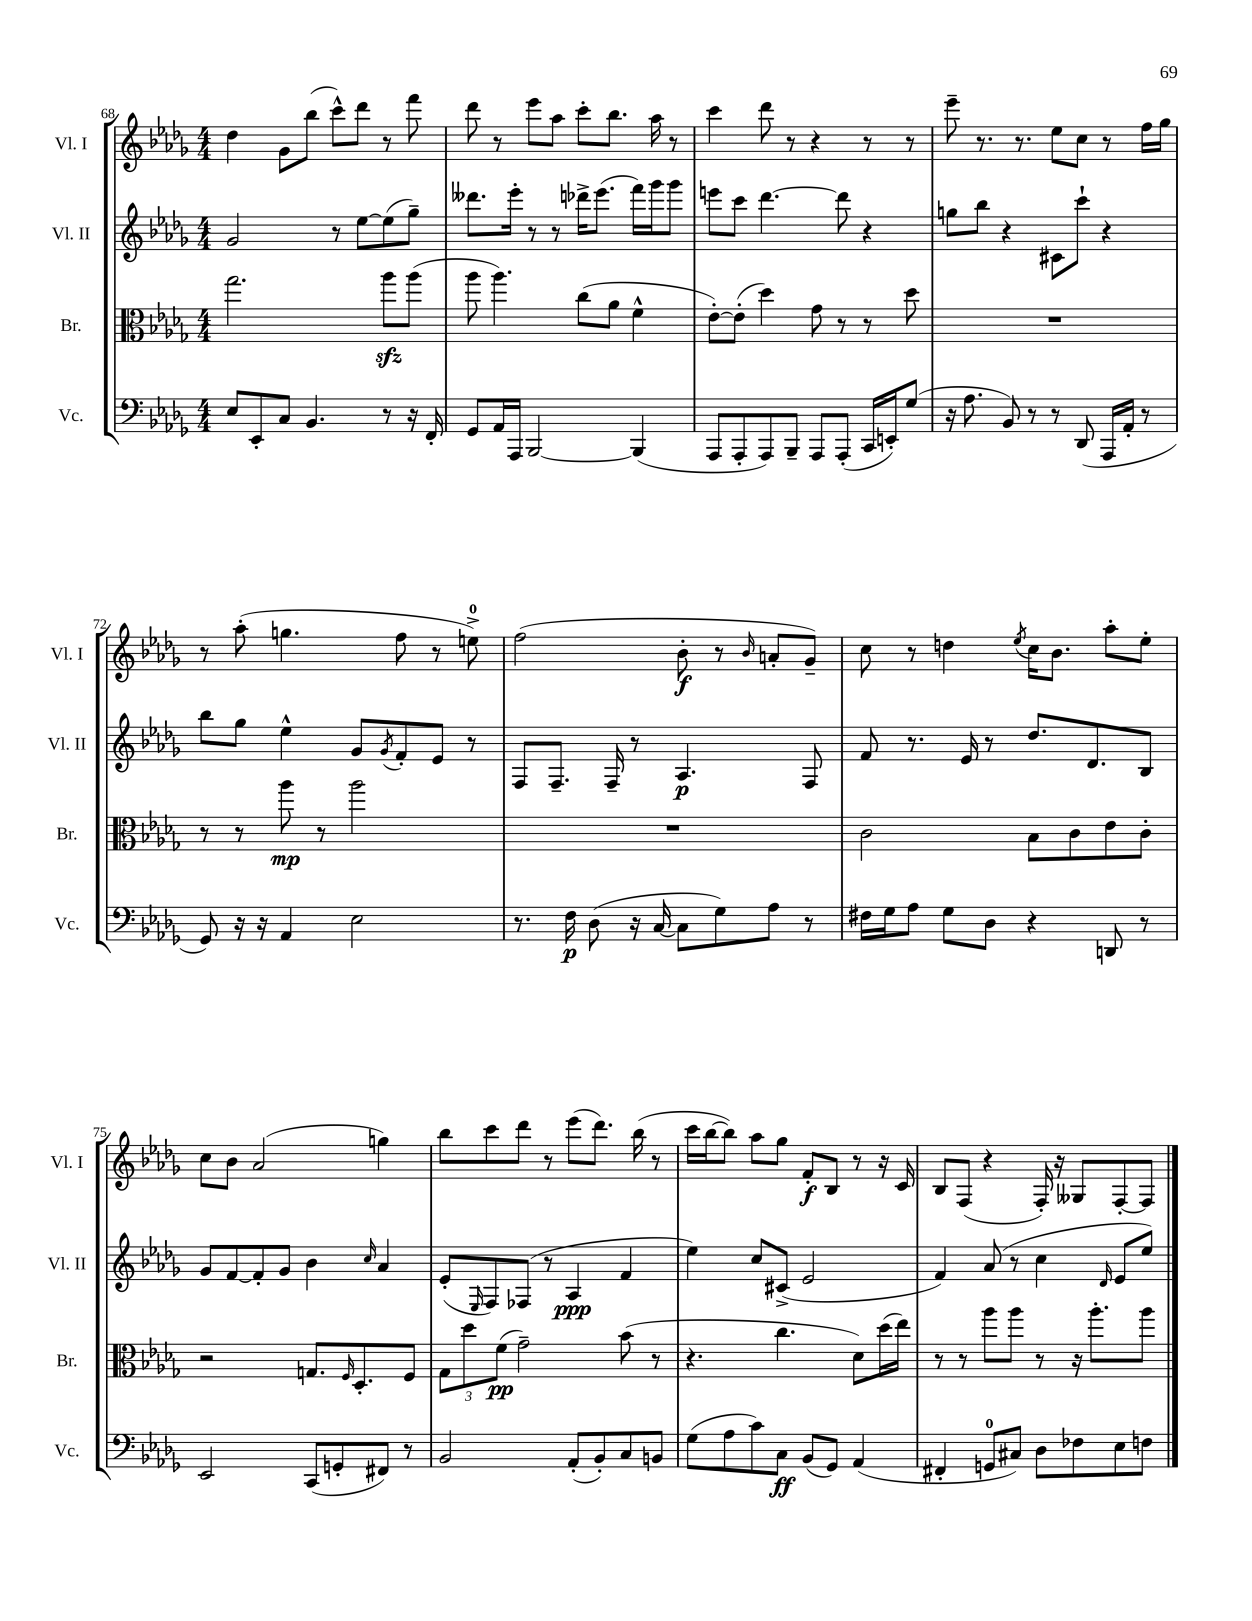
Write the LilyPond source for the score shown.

<<
\new StaffGroup <<
\new Staff = "s0" \with { instrumentName = "Vl. I" shortInstrumentName = "Vl. I" } {
    \clef treble \key des \major \numericTimeSignature \time 4/4
    des''4 ges'8 bes''8( c'''8-^) des'''8 r8 f'''8 |
    des'''8 r8 ees'''8 aes''8 c'''8-. bes''8. aes''16 r8 |
    c'''4 des'''8 r8 r4 r8 r8 |
    ees'''8-- r8. r8. ees''8 c''8 r8 f''16 ges''16 |
    r8 aes''8-.( g''4. f''8 r8 e''8-0->) |
    f''2( bes'8-.\f r8 \grace { bes'16 } a'8-. ges'8--) |
    c''8 r8 d''4 \acciaccatura { ees''8 } c''16 bes'8. aes''8-. ees''8-. |
    c''8 bes'8 aes'2( g''4) |
    bes''8 c'''8 des'''8 r8 ees'''8( des'''8.) bes''16( r8 |
    c'''16 bes''16~ bes''8) aes''8 ges''8 f'8-.\f bes8 r8 r16 c'16 |
    bes8 f8( r4 f16-.) r16 geses8 f8~-. f8 \bar "|." |
}
\new Staff = "s1" \with { instrumentName = "Vl. II" shortInstrumentName = "Vl. II" } {
    \clef treble \key des \major \numericTimeSignature \time 4/4
    ges'2 r8 ees''8~ ees''8( ges''8--) |
    deses'''8. ees'''16-. r8 r8 des'''16-> ees'''8.( f'''16) ges'''16 ges'''8 |
    e'''8 c'''8 des'''4.~ des'''8 r4 |
    g''8 bes''8 r4 cis'8 c'''8-! r4 |
    bes''8 ges''8 ees''4-^ ges'8 \acciaccatura { ges'8 } f'8-. ees'8 r8 |
    f8 f8.-- f16-- r8 aes4.\p f8 |
    f'8 r8. ees'16 r8 des''8. des'8. bes8 |
    ges'8 f'8~ f'8-. ges'8 bes'4 \grace { c''16 } aes'4 |
    ees'8-.( \grace { ees16 } f8) fes8( r8 aes4\ppp f'4 |
    ees''4) c''8 cis'8->( ees'2 |
    f'4) aes'8( r8 c''4 \grace { des'16 } ees'8 ees''8) \bar "|." |
}
\new Staff = "s2" \with { instrumentName = "Br." shortInstrumentName = "Br." } {
    \clef alto \key des \major \numericTimeSignature \time 4/4
    ges''2. aes''8\sfz aes''8( |
    aes''8 aes''4.) c''8( aes'8 f'4-^ |
    ees'8~-.) ees'8-.( des''4) ges'8 r8 r8 des''8 |
    R1 |
    r8 r8 aes''8\mp r8 aes''2 |
    R1 |
    c'2 bes8 c'8 ees'8 c'8-. |
    r2 g8. \grace { f16 } des8.-. f8 |
    \tuplet 3/2 { ges8 des''8 f'8\pp( } ges'2--) bes'8( r8 |
    r4. c''4. des'8) des''16( ees''16) |
    r8 r8 aes''8 aes''8 r8 r16 aes''8.-. aes''8 \bar "|." |
}
\new Staff = "s3" \with { instrumentName = "Vc." shortInstrumentName = "Vc." } {
    \clef bass \key des \major \numericTimeSignature \time 4/4
    ees8 ees,8-. c8 bes,4. r8 r16 f,16-. |
    ges,8 aes,16 aes,,16 bes,,2~ bes,,4( |
    aes,,8 aes,,8-. aes,,8) bes,,8-- aes,,8 aes,,8-.( c,16 e,16-.) ges8( |
    r16 aes8. bes,8) r8 r8 des,8( aes,,16 aes,16-. r8 |
    ges,8) r16 r16 aes,4 ees2 |
    r8. f16\p des8( r16 c16~ c8 ges8) aes8 r8 |
    fis16 ges16 aes8 ges8 des8 r4 d,8 r8 |
    ees,2 c,8( g,8-. fis,8) r8 |
    bes,2 aes,8-.( bes,8-.) c8 b,8 |
    ges8( aes8 c'8) c8\ff bes,8( ges,8) aes,4( |
    fis,4-. g,8-0 cis8) des8 fes8 ees8 f8 \bar "|." |
}
>>
>>
\layout { \context { \Score currentBarNumber = #68 } }
